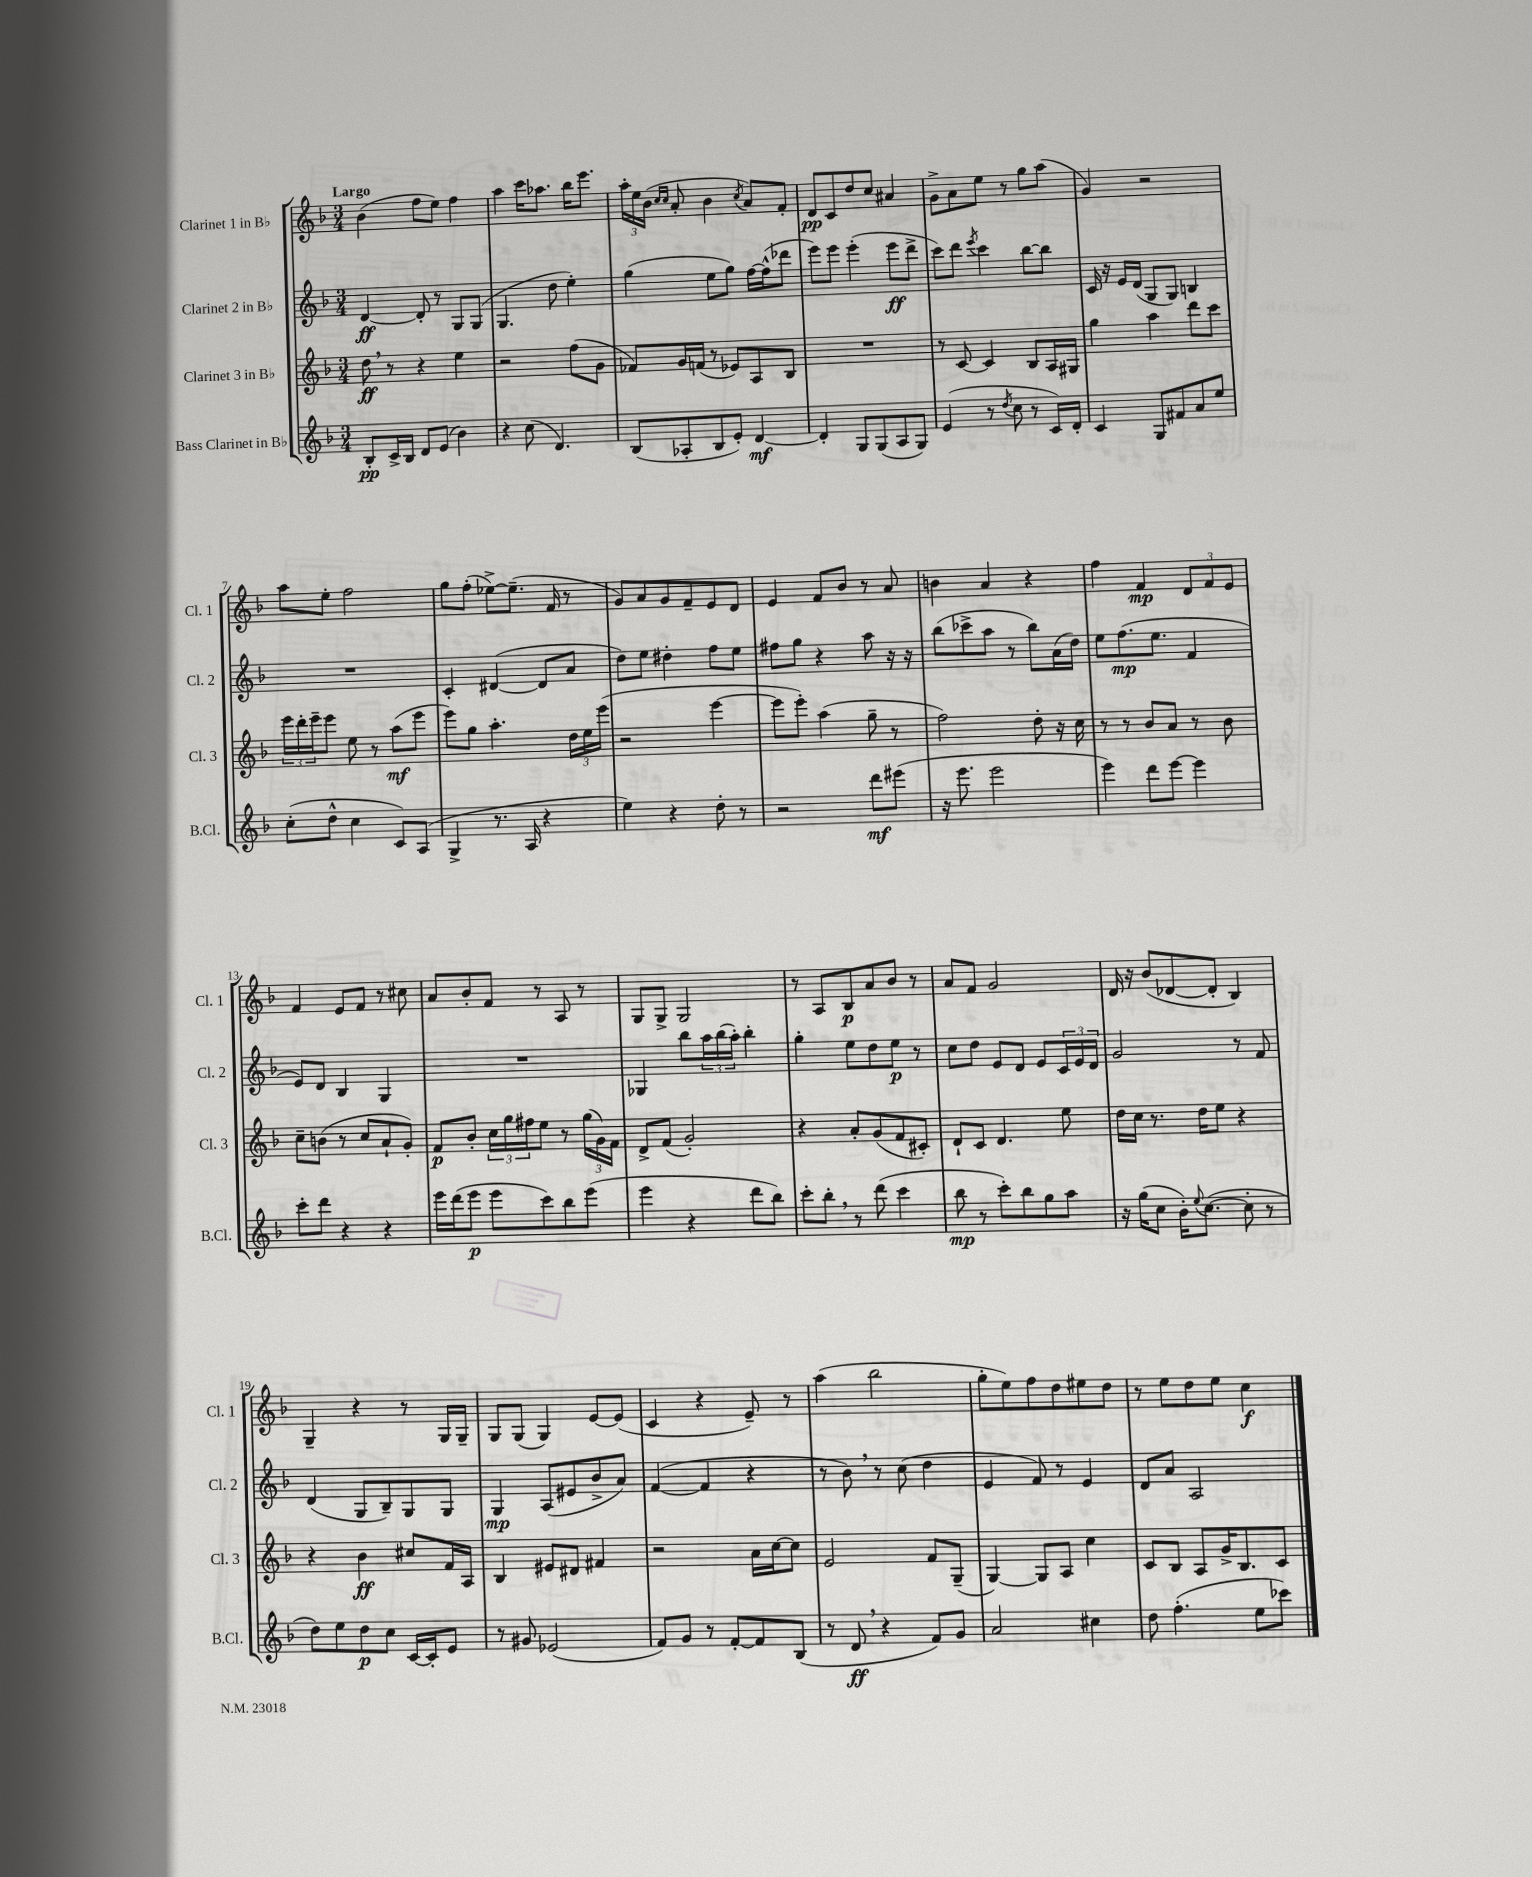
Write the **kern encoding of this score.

**kern	**kern	**kern	**kern
*staff4	*staff3	*staff2	*staff1
*clefG2	*clefG2	*clefG2	*clefG2
*k[b-]	*k[b-]	*k[b-]	*k[b-]
*M3/4	*M3/4	*M3/4	*M3/4
8B-'/L	8dd\	[4d/	(4b-\
16c^/L	8r	.	.
16B-/JJ	.	.	.
8d/L	4r	8d'/]	8ff\L
(8e/J	.	8r	8ee\J)
4b-\)	4ee\	8G/L	4ff\
.	.	(8G/J	.
=	=	=	=
4r	2r	4.G/	4aa\
(8cc\	.	.	16ccc\LK
.	.	.	8.aa-\J
4.d/)	.	8dd\	.
.	(8ff\L	4ee'\)	16bb-\LK
.	.	.	8.eee\J
.	8g\J	.	.
=	=	=	=
(8B-/L	8f-/L)	(4gg\	24aa'\LL
.	.	.	24ee\
.	.	.	(24b-\JJ
.	.	.	16qqcc/LL
.	.	.	16qqcc/JJ
8A-'/	16g/L	.	8a'/
.	(16f/JJ	.	.
8B-/	8r	8ee\L	4b-\
8e'/J)	8e-/L)	8gg\J)	.
.	.	.	8qcc/
[4d/	8A/	[16ff\LL	8a/L)
.	.	(16ff^^\]J	.
.	8B-/J	8ddd-\J	8f'/J
=	=	=	=
4d'/]	2.r	8eee\L)	8d/L
.	.	8eee\J	8c/
8G/L	.	(4eee'\	8dd/
(8G/	.	.	8cc/J
8A/	.	8eee\L	4a#/
8G/J)	.	8ddd^\J	.
=	=	=	=
(4e/	8r	8ccc\L)	8g^\L
.	[8c/	8ddd\J	8a\
.	.	8qeee/	.
8r	4c/]	4ccc\	8ee\J
8qdd/	.	.	.
8cc\	.	.	8r
8r	8B-/L	[8bb-\L	8gg\L
16c/LL)	16A/L	8bb-\]J	(8aa\J
16d'/JJ	16G#/JJ	.	.
=	=	=	=
4c/	4gg\	16c/	4g/)
.	.	16r	.
.	.	16e/LL	.
.	.	(16d/JJ	.
8G/L	4aa\	8G/L	2r
8f#/	.	8G/J)	.
8a/	8ddd\L	4B/	.
8ee/J	8ccc\J	.	.
=	=	=	=
(8cc'\L	24eee\LL	2.r	8aa\L
.	24ddd'\	.	.
.	24eee~\J	.	.
8dd^^\J	8eee\J	.	8ee'\J
4cc\	8ee\	.	2ff\
.	8r	.	.
8c/L)	(8aa\L	.	.
(8A/J	8eee\J	.	.
=	=	=	=
4G^/	8eee\L)	4c'/	8gg\L
.	8gg\J	.	(8ff'\J
8.r	4.aa'\	([4d#/	[8ee-^\L)
.	.	.	(8.ee-~\]J
16A/	.	.	.
4r	.	8d#/]L	.
.	.	.	16f/
.	24dd\LL	8a/J	8r
.	24ee\	.	.
.	(24eee\JJ	.	.
=	=	=	=
4ee\)	2r	8dd\L)	8g/L)
.	.	8ee\J	8a/
4r	.	4dd#'\	8g/
.	.	.	8f~/
8dd'\	[4eee\	8ff\L	8e/
8r	.	8ee\J	8d/J
=	=	=	=
2r	8eee\]L	8ff#\L	4e/
.	8eee'\J)	8gg\J	.
.	(4aa\	4r	8f/L
.	.	.	8b-/J
8ddd\L	8gg~\	8aa\	8r
(8eee#\J	8r	16r	8a/
.	.	16r	.
=	=	=	=
16r	2ff\)	(8bb-\L	4b\
8.eee\	.	.	.
.	.	8ccc-^\	.
2eee\	.	8aa\J	4a/
.	.	8r	.
.	8dd'\	8bb-\L)	4r
.	16r	(16a\L	.
.	16cc\	16dd\JJ)	.
=	=	=	=
4eee\)	8r	8ee\L	4ff\
.	8r	(8.ff\	.
8ddd\L	8b-/L	.	4f/
.	.	8.ee\J	.
[8eee\J	8a/J	.	.
4eee\]	8r	4f/	12d/L
.	.	.	12f/
.	8b-\	.	.
.	.	.	12e/J
=	=	=	=
8ccc'\L	8cc~\L	8e/L)	4f/
8ddd\J	(8b\J	8d/J	.
4r	8r	4B-/	8e/L
.	8cc/L	.	8f/J
4r	8a`/	4G/	8r
.	8g'/J)	.	8cc#\
=	=	=	=
16eee\LL	8f/L	2.r	8a/L
(16ddd\J	.	.	.
8eee\J	8b-'/J	.	8b-'/
8eee\L	24cc\LL	.	8f/J
.	24gg\	.	.
.	24ff#\J	.	.
8ccc\)	8ee\J	.	8r
8bb-\	8r	.	8A/
(8eee\J	(24gg\LL	.	8r
.	24g\)	.	.
.	24f\JJ	.	.
=	=	=	=
4eee\	8d^/L	4G-/	8G/L
.	(8f/J	.	8G^/J
4r	2g'/)	8bb-\L	2G/
.	.	24aa\L	.
.	.	(24bb-\	.
.	.	24aa'\JJ)	.
8ddd\L	.	4bb-'\	.
8bb-\J)	.	.	.
=	=	=	=
8ccc'\L	4r	4gg'\	8r
8bb-'\J	.	.	8A/L
8r	8a'/L	8ee\L	8B-/
(8ddd\	(8g/	8dd\	8a/
4ccc\	8f/	8ee\J	8b-/J
.	8c#'/J)	8r	8r
=	=	=	=
8bb-\	8d`/L	8cc\L	8a/L
8r	8c/J	8dd\J	8f/J
8ccc'\L)	4.d/	8e/L	2g/
8bb-\	.	8d/J	.
8gg\	.	8e/L	.
8aa\J	8ee\	24c/L	.
.	.	24e/	.
.	.	24d/JJ	.
=	=	=	=
16r	16dd\LL	2g/	16d/
(16gg\LK	16cc\JJ	.	16r
8cc\J	8.r	.	(8b-/L
16b-'\LK)	.	.	[8d-/
8qqee/	.	.	.
([8.cc\J	16dd\LK	.	.
.	8ee\J	.	8d-'/]J
8cc'\]	4r	8r	4B-/)
8r	.	8f/	.
=	=	=	=
8dd\L)	4r	(4d/	4G~/
8ee\	.	.	.
8dd\	4b-\	8G/L	4r
8cc\J	.	8B-~/)	.
[16c/LL	8cc#/L	8G/	8r
16c'/]J	.	.	.
8e/J	16f/L	8G/J	16G/LL
.	16A/JJ	.	16G~/JJ
=	=	=	=
8r	4B-/	4G/	8G/L
8g#/	.	.	(8G/J
(2e-/	8e#/L	(8A/L	4G/)
.	8d#/J	8e#/	.
.	4f#/	8b-^/	[8e/L
.	.	8a/J)	(8e/]J
=	=	=	=
8f/L)	2r	([4f/	4c/
8g/J	.	.	.
8r	.	4f/]	4r
[8f'/L	.	.	.
8f/]	16a\LL	4r	8e~/)
.	[16cc\J	.	.
(8B-/J	8cc\]J	.	8r
=	=	=	=
8r	2e/	8r	(4aa\
8d/	.	8b-\)	.
4r	.	8r	2bb-\
.	.	(8cc\	.
8f/L)	8f/L	4dd\	.
8g/J	(8G~/J	.	.
=	=	=	=
2a/	[4G/)	4e/	8gg'\L
.	.	.	8ee\)
.	8G/]L	8f/)	8ff\
.	8A/J	8r	8dd\
4cc#\	4cc\	4e/	8ee#\
.	.	.	8dd\J
=	=	=	=
8dd\	8c/L	8d/L	8r
(4.ff'\	8B-/J	8a/J	8ee\L
.	8A/L	2A/	8dd\
.	16g^/K	.	8ee\J
.	8.B-/	.	.
8ee\L	.	.	4cc\
8ccc-\J)	8c/J	.	.
==	==	==	==
*-	*-	*-	*-
